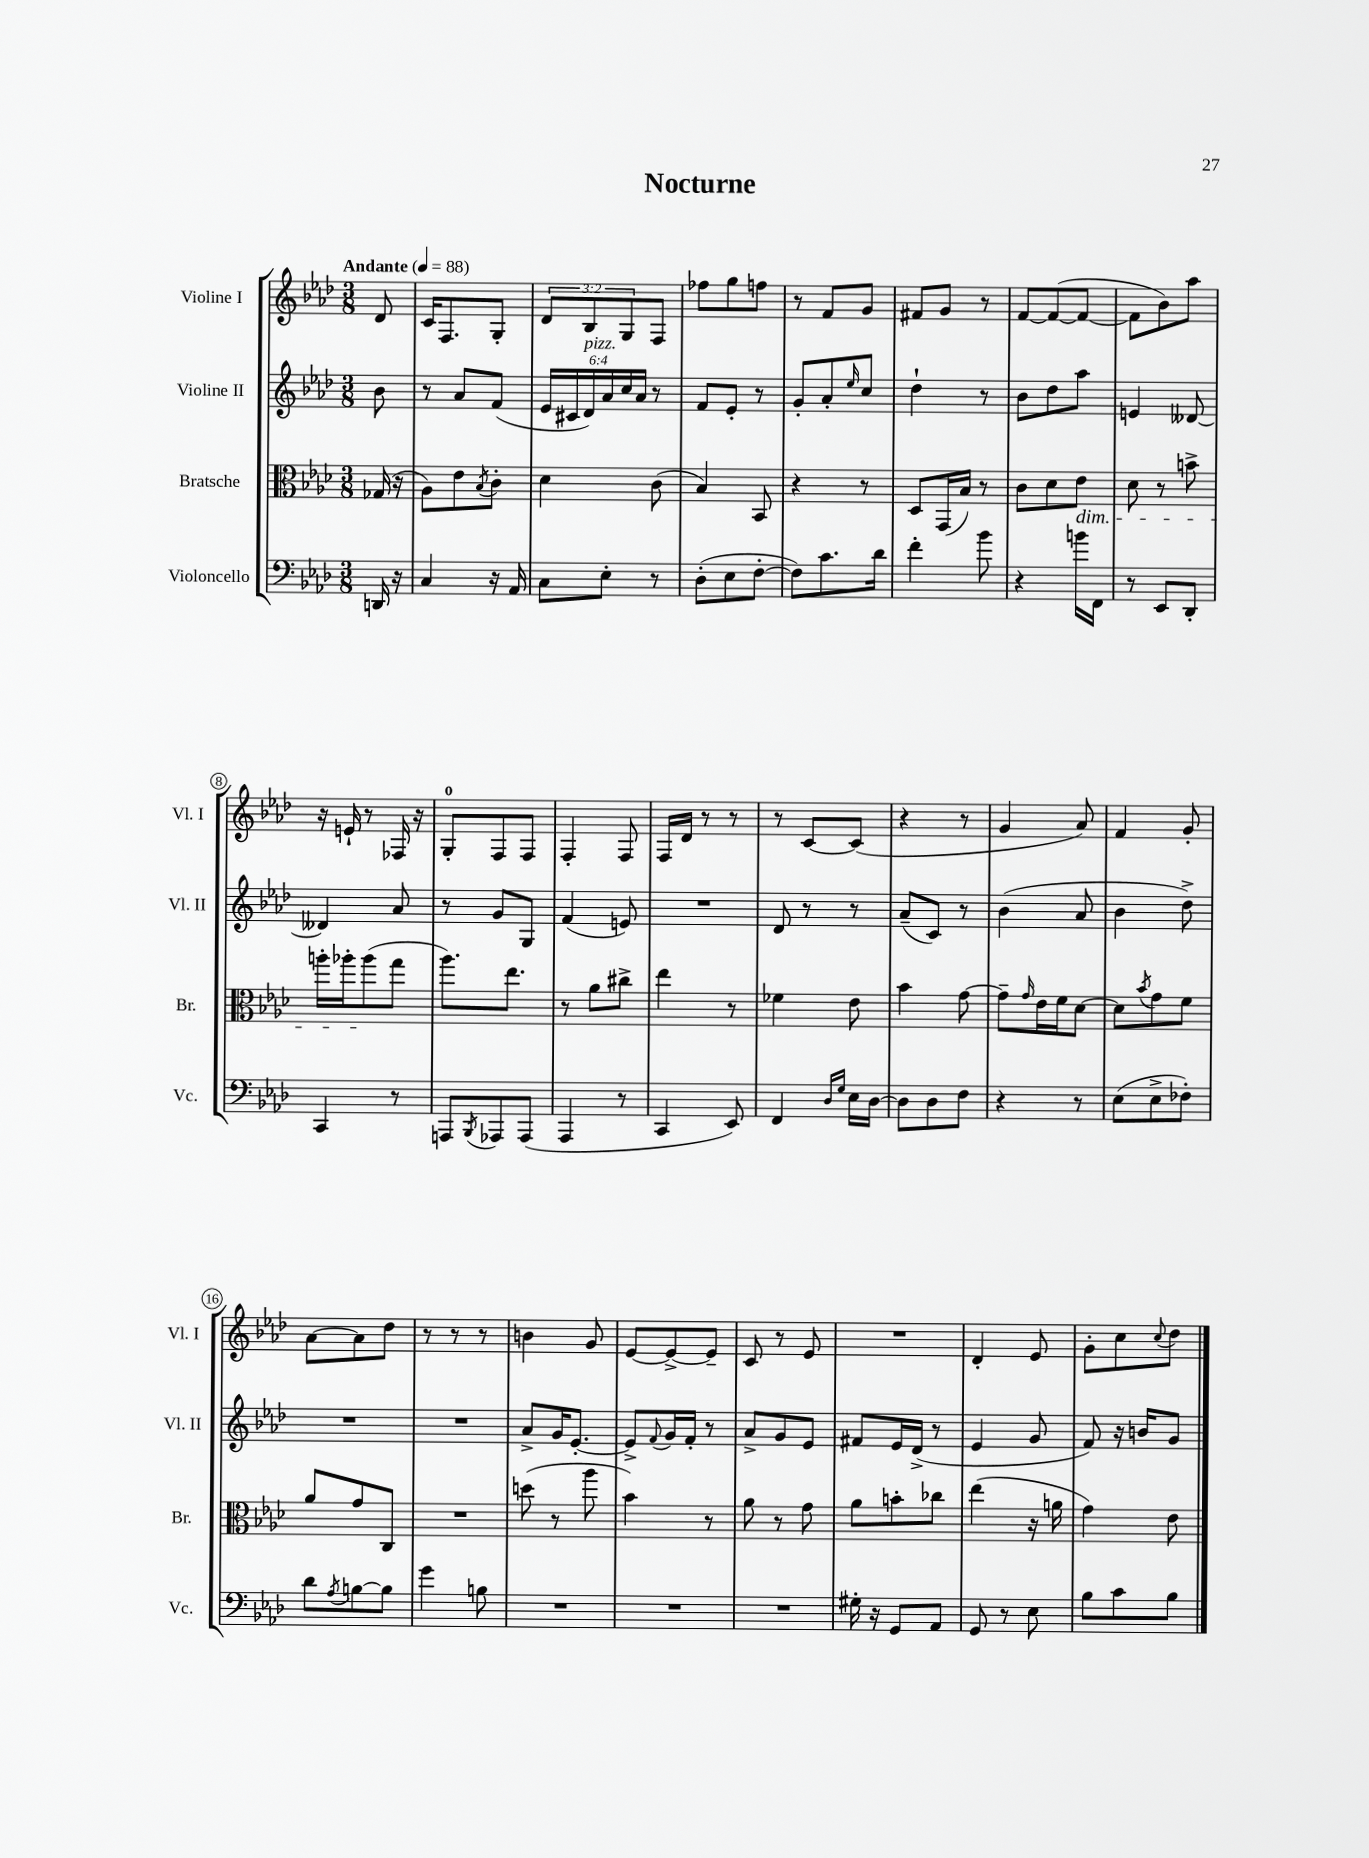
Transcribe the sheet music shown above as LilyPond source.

\header { title = "Nocturne" }
<<
\new StaffGroup <<
\new Staff = "s0" \with { instrumentName = "Violine I" shortInstrumentName = "Vl. I" } {
    \clef treble \key aes \major \numericTimeSignature \time 3/8 \override Staff.TupletNumber.text = #tuplet-number::calc-fraction-text \partial 8 \tempo "Andante" 4 = 88
    des'8 |
    c'16 f8. g8-. |
    \tuplet 3/2 { des'8 bes8 g8 } f8 |
    fes''8 g''8 f''8 |
    r8 f'8 g'8 |
    fis'8 g'8 r8 |
    f'8~ f'8~( f'8~ |
    f'8 bes'8) aes''8 |
    r16 e'16-! r8 fes16 r16 |
    g8-0-. f8 f8 |
    f4-. f8 |
    f16 des'16 r8 r8 |
    r8 c'8~ c'8( |
    r4 r8 |
    g'4 aes'8) |
    f'4 g'8-. |
    aes'8~ aes'8 des''8 |
    r8 r8 r8 |
    b'4 g'8 |
    ees'8~ ees'8~-> ees'8-- |
    c'8 r8 ees'8 |
    R4. |
    des'4-. ees'8 |
    g'8-. c''8 \appoggiatura { c''8 } des''8 \bar "|." |
}
\new Staff = "s1" \with { instrumentName = "Violine II" shortInstrumentName = "Vl. II" } {
    \clef treble \key aes \major \numericTimeSignature \time 3/8 \override Staff.TupletNumber.text = #tuplet-number::calc-fraction-text \partial 8
    bes'8 |
    r8 aes'8 f'8( |
    \tuplet 6/4 { ees'16 cis'16 des'16^\markup { \italic "pizz." }) aes'16 c''16 aes'16 } r8 |
    f'8 ees'8-. r8 |
    g'8-. aes'8-. \grace { ees''16 } c''8 |
    des''4-! r8 |
    bes'8 des''8 aes''8 |
    e'4 deses'8~ |
    deses'4 aes'8 |
    r8 g'8 g8 |
    f'4( e'8) |
    R4. |
    des'8 r8 r8 |
    aes'8--( c'8) r8 |
    bes'4( aes'8 |
    bes'4 des''8->) |
    R4. |
    R4. |
    aes'8-> g'16 ees'8.~-. |
    ees'8-> \appoggiatura { f'8 } g'16 f'16-. r8 |
    aes'8-> g'8 ees'8 |
    fis'8 ees'16 des'16->( r8 |
    ees'4 g'8 |
    f'8) r16 b'16 g'8 \bar "|." |
}
\new Staff = "s2" \with { instrumentName = "Bratsche" shortInstrumentName = "Br." } {
    \clef alto \key aes \major \numericTimeSignature \time 3/8 \partial 8
    ges16( r16 |
    aes8) ees'8 \acciaccatura { bes8 } c'8-. |
    des'4 c'8( |
    bes4) bes,8 |
    r4 r8 |
    des8 g,16( bes16) r8 |
    c'8 des'8 ees'8\dim |
    des'8 r8 b'8-> |
    a''16-. aes''16-. aes''8\!( g''8 |
    aes''8.) ees''8. |
    r8 aes'8 cis''8-> |
    ees''4 r8 |
    fes'4 ees'8 |
    bes'4 g'8~ |
    g'8-- \grace { g'16 } ees'16 f'16 des'8~ |
    des'8 \acciaccatura { bes'8 } g'8 f'8 |
    aes'8 g'8 c8 |
    R4. |
    d''8( r8 aes''8 |
    bes'4) r8 |
    aes'8 r8 g'8 |
    aes'8 b'8-. ces''8 |
    ees''4( r16 a'16 |
    g'4) ees'8 \bar "|." |
}
\new Staff = "s3" \with { instrumentName = "Violoncello" shortInstrumentName = "Vc." } {
    \clef bass \key aes \major \numericTimeSignature \time 3/8 \partial 8
    d,16 r16 |
    c4 r16 aes,16 |
    c8 ees8-. r8 |
    des8-.( ees8 f8~-. |
    f8) c'8. des'16 |
    f'4-. bes'8 |
    r4 b'16 f,16 |
    r8 ees,8 des,8-. |
    c,4 r8 |
    a,,8 \acciaccatura { bes,,8 } aes,,8 aes,,8( |
    aes,,4 r8 |
    c,4 ees,8) |
    f,4 \grace { des16 g16 } ees16 des16~ |
    des8 des8 f8 |
    r4 r8 |
    ees8( ees8-> fes8-.) |
    des'8 \acciaccatura { aes8 } b8~ b8 |
    g'4 b8 |
    R4. |
    R4. |
    R4. |
    gis16-. r16 g,8 aes,8 |
    g,8 r8 ees8 |
    bes8 c'8 bes8 \bar "|." |
}
>>
>>
\layout { \context { \Score \override BarNumber.stencil = #(make-stencil-circler 0.1 0.3 ly:text-interface::print) } }
